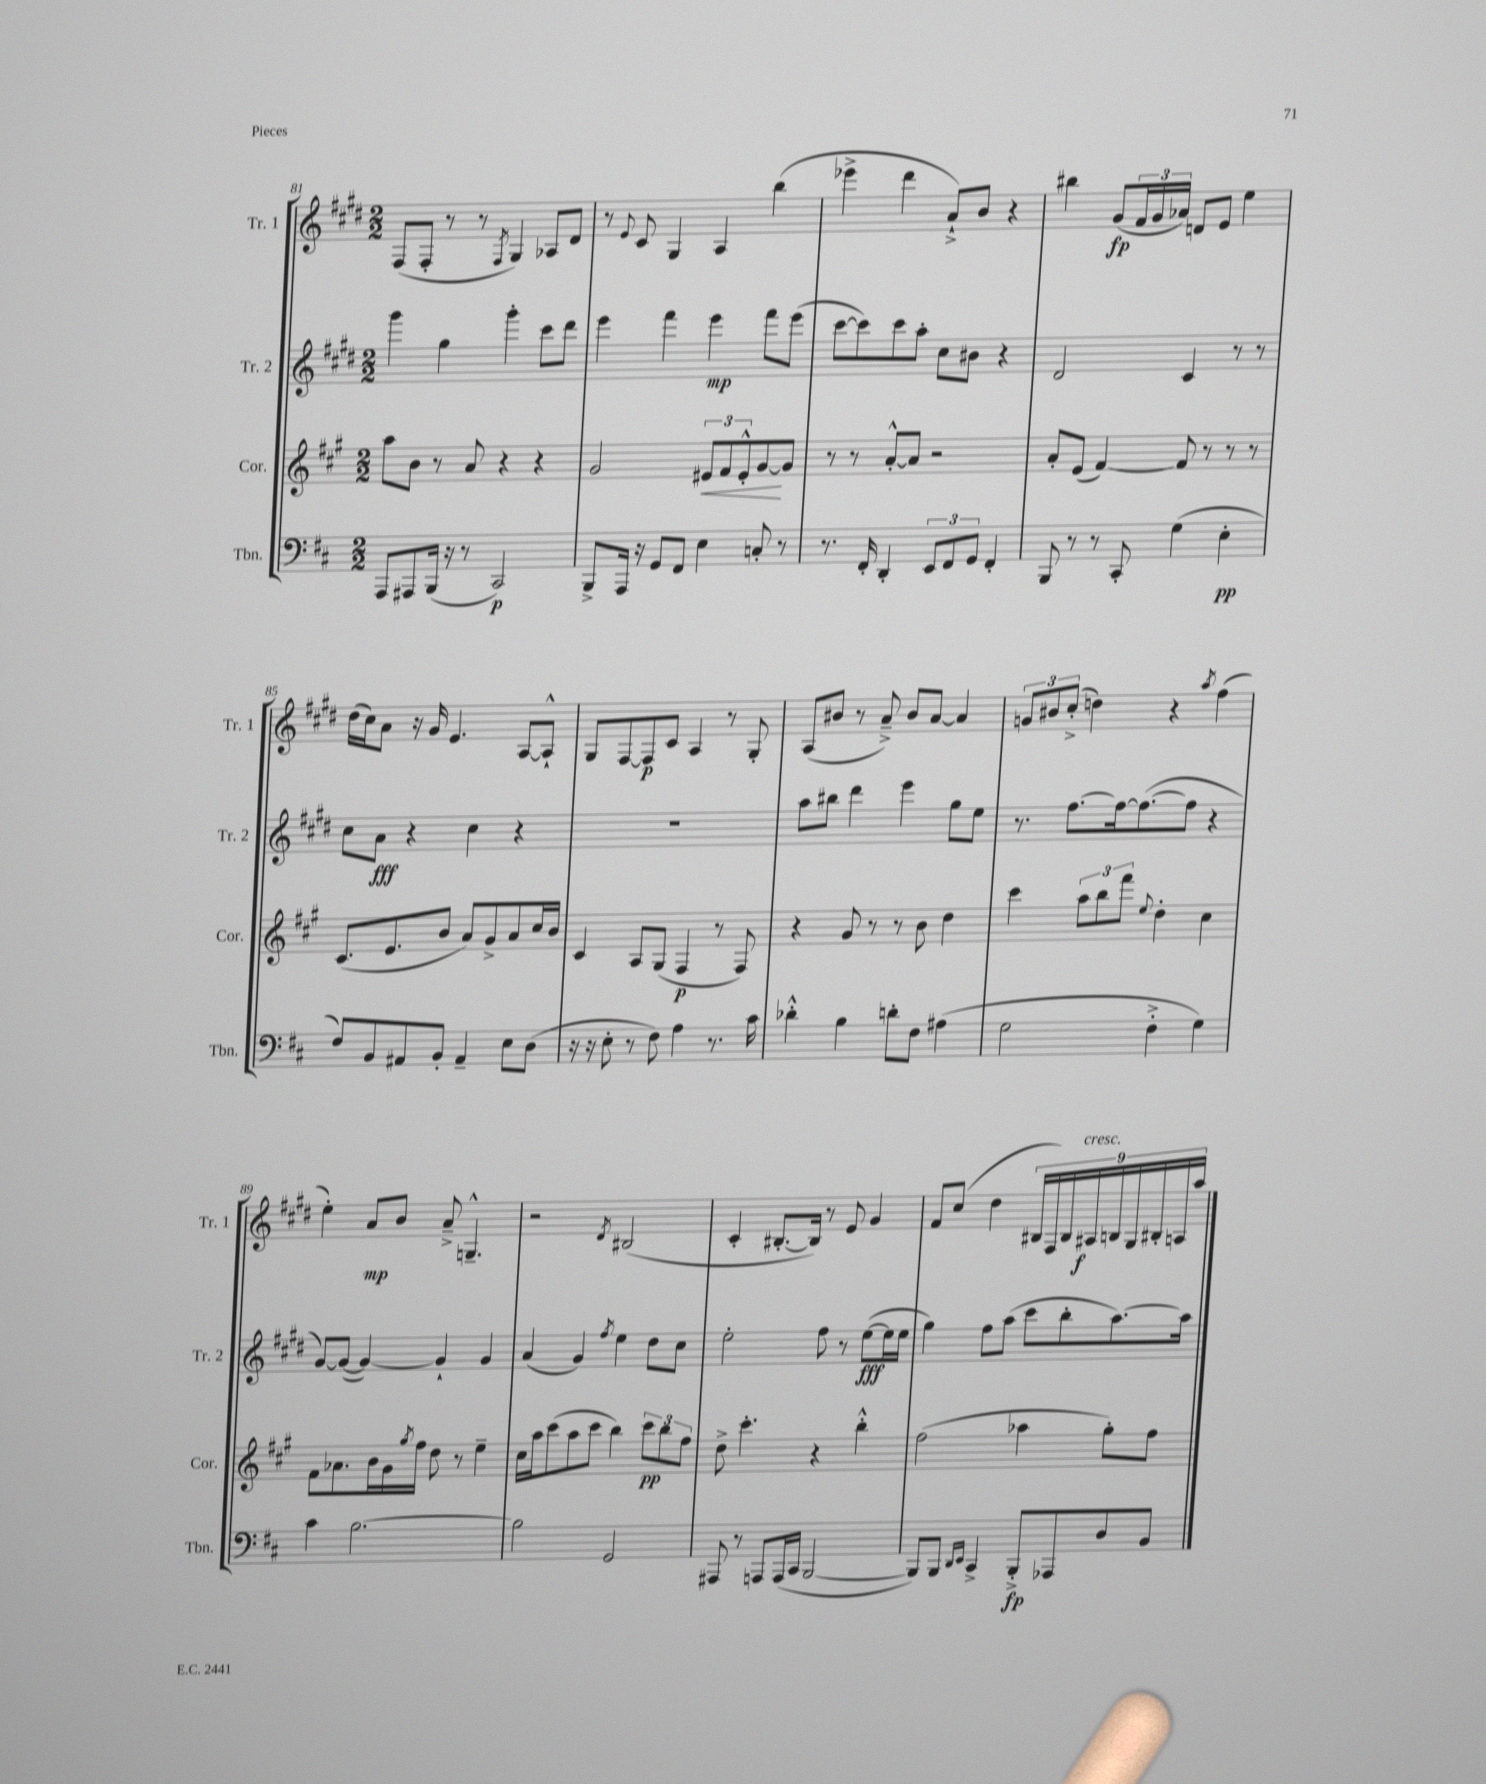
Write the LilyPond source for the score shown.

<<
\new StaffGroup <<
\new Staff = "s0" \with { instrumentName = "Tr. 1" shortInstrumentName = "Tr. 1" } {
    \clef treble \key e \major \numericTimeSignature \time 2/2
    fis8( fis8-. r8 r8 \acciaccatura { fis8 } gis4) aes8 dis'8 |
    r8 \appoggiatura { e'8 } cis'8 gis4 a4 b''4( |
    ees'''4-> dis'''4 a'8-!->) b'8 r4 |
    bis''4 gis'8\fp( \tuplet 3/2 { fis'16 gis'16 aes'16) } d'8 e'8 e''4 |
    dis''16( cis''16) a'8 r16 gis'16 e'4. a8~ a8-!-^ |
    gis8 fis8~ fis8\p cis'8 a4 r8 gis8-. |
    a8( bis'8 r8 a'8--->) bis'8 a'8~ a'4 |
    \tuplet 3/2 { g'8 bis'8 cis''8-.->( } d''4) r4 \acciaccatura { a''8 } fis''4( |
    e''4-.) a'8\mp b'8 a'8---> g4.---^ |
    r2 \acciaccatura { dis'8 } bis2( |
    cis'4-. bis8.~-. bis16) r8 e'8 gis'4 |
    fis'8 cis''8( dis''4 \tuplet 9/8 { bis16 fis16) bis16 ais16\f^\markup { \italic "cresc." } b16 gis16 bis16-. a16 a''16 } \bar "|." |
}
\new Staff = "s1" \with { instrumentName = "Tr. 2" shortInstrumentName = "Tr. 2" } {
    \clef treble \key e \major \numericTimeSignature \time 2/2
    gis'''4 gis''4 gis'''4-. cis'''8 dis'''8 |
    e'''4 fis'''4 e'''4\mp fis'''8 e'''8( |
    cis'''8~ cis'''8) cis'''8 a''8-. cis''8 bis'8 r4 |
    dis'2 cis'4 r8 r8 |
    cis''8 a'8\fff r4 cis''4 r4 |
    R1 |
    a''8 bis''8 dis'''4 e'''4 gis''8 e''8 |
    r8. fis''8.~ fis''16~ fis''8.~( fis''8 r4 |
    gis'8~) gis'8~( gis'4~) gis'4-! gis'4 |
    a'4( gis'4) \acciaccatura { fis''8 } e''4 dis''8 cis''8 |
    e''2-. fis''8 r8 e''8~\fff( e''16 e''16 |
    gis''4) fis''8 a''8( cis'''8 b''8-. a''8.~) a''16 \bar "|." |
}
\new Staff = "s2" \with { instrumentName = "Cor." shortInstrumentName = "Cor." } {
    \clef treble \key a \major \numericTimeSignature \time 2/2
    a''8 b'8 r8 a'8 r4 r4 |
    gis'2 \tuplet 3/2 { eis'8\< fis'8 eis'8-.-^ } gis'8~\! gis'8 |
    r8 r8 a'8~-.-^ a'8 r2 |
    a'8-. e'8( fis'4~) fis'8 r8 r8 r8 |
    cis'8.( e'8. b'8 a'8) gis'8-> a'8 cis''16 b'16 |
    cis'4 a8 gis8( fis4\p r8 fis8) |
    r4 gis'8 r8 r8 b'8 d''4 |
    cis'''4 \tuplet 3/2 { a''8 b''8 fis'''8 } \appoggiatura { e''8 } d''4-. cis''4 |
    fis'8 aes'8. b'16 gis'16 \acciaccatura { gis''8 } fis''16 d''8 r8 e''4-- |
    cis''16 a''16 cis'''8( a''8 cis'''8 b''4) \tuplet 3/2 { cis'''8\pp b''8 fis''8 } |
    d''8-> cis'''4.-. r4 b''4-.-^ |
    fis''2( aes''4 gis''8-.) fis''8 \bar "|." |
}
\new Staff = "s3" \with { instrumentName = "Tbn." shortInstrumentName = "Tbn." } {
    \clef bass \key d \major \numericTimeSignature \time 2/2
    a,,8 ais,,8 b,,16( r16 r8 cis,2\p) |
    b,,8-> a,,16 r16 g,8 fis,8 e4 c8-. r8 |
    r8. fis,16-. d,4-. \tuplet 3/2 { e,8 fis,8 g,8 } fis,4-. |
    b,,8 r8 r8 cis,8-. g4( e4-.\pp |
    fis8) b,8 ais,8 b,8-. ais,4-- e8 d8( |
    r16 r16 e8-. r8 fis8) a4 r8. cis'16 |
    des'4-.-^ b4 d'8-. fis8 ais4( |
    g2 fis4-.-> g4) |
    cis'4 b2.~ |
    b2 g,2 |
    ais,,8 r8 a,,8 a,,16( cis,16 b,,2~ |
    b,,8) b,,8 \grace { d,16 e,16 } cis,4-> b,,8-.->\fp aes,,8 d8 b,8 \bar "|." |
}
>>
>>
\layout { \context { \Score currentBarNumber = #81 } }
